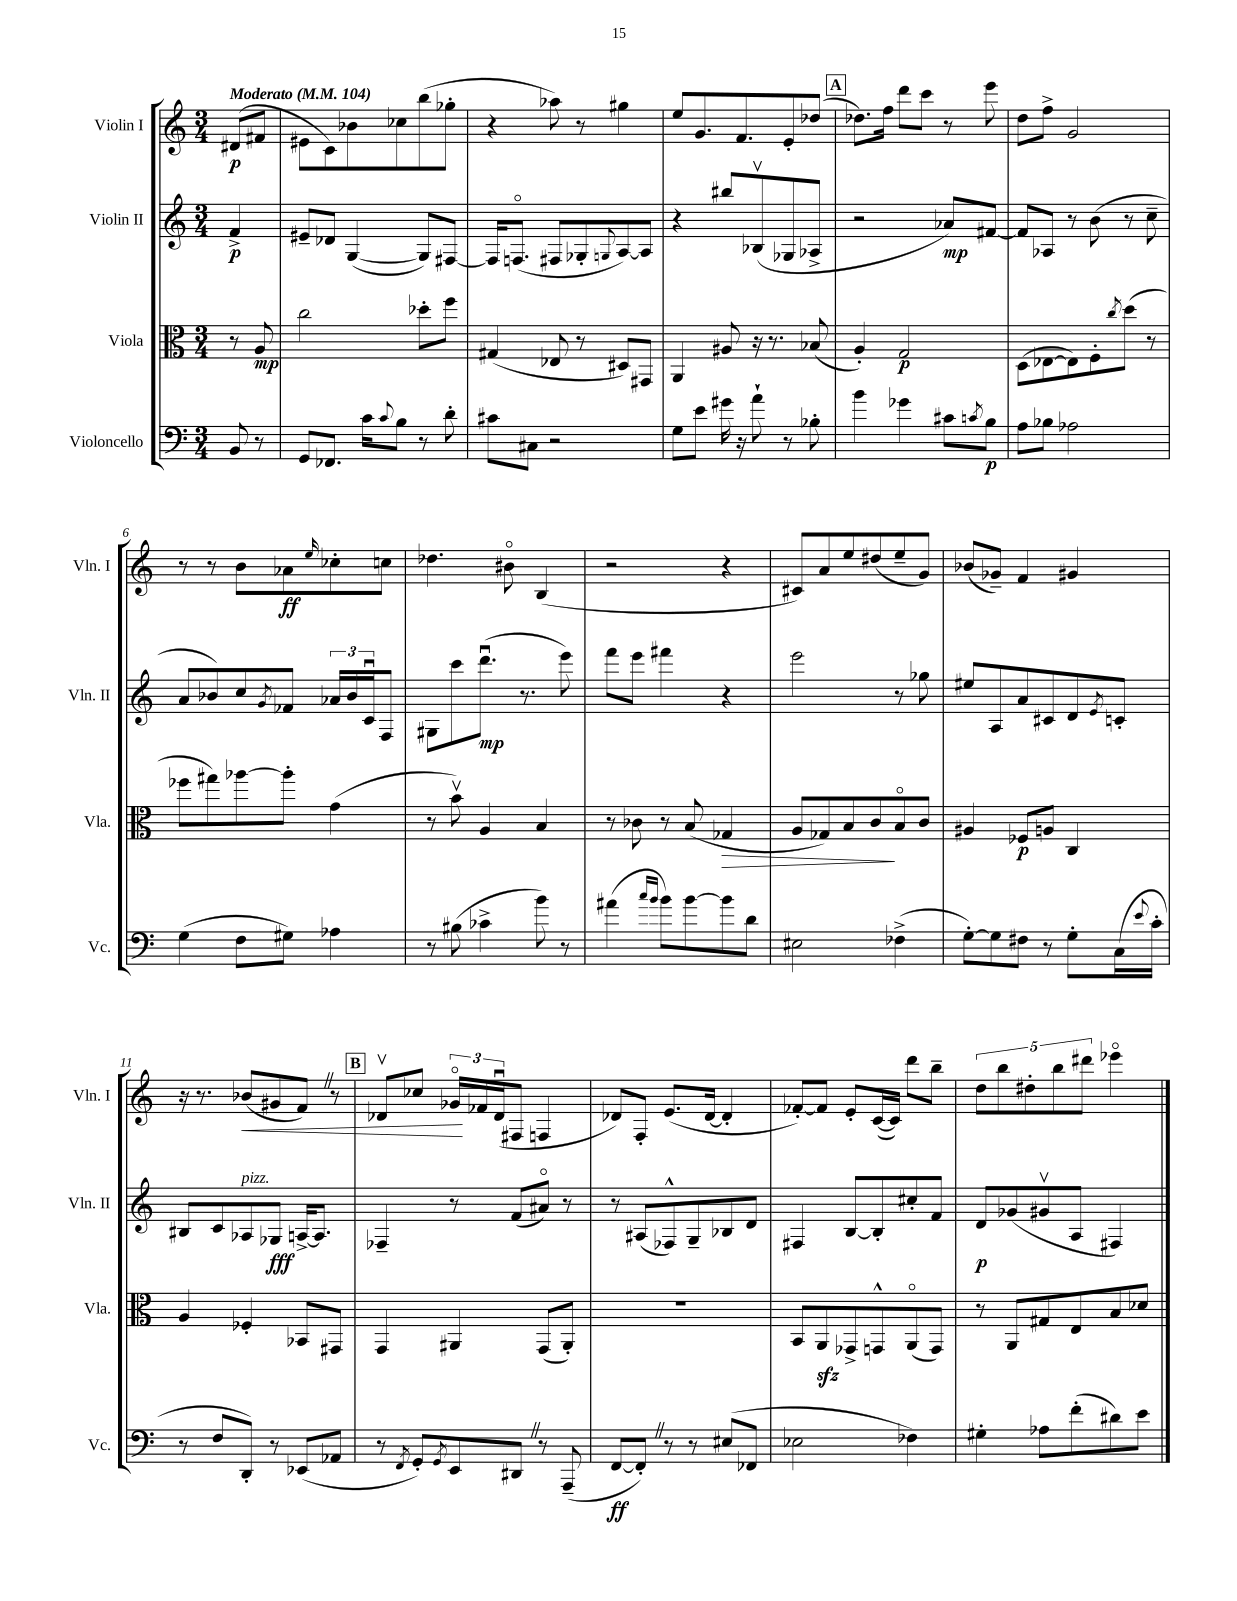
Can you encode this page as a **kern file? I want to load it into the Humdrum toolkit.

**kern	**kern	**kern	**kern
*staff4	*staff3	*staff2	*staff1
*clefF4	*clefC3	*clefG2	*clefG2
*k[]	*k[]	*k[]	*k[]
*M3/4	*M3/4	*M3/4	*M3/4
*MM104	*MM104	*MM104	*MM104
8BB	8r	4f^	(8d#
8r	8A	.	8f#
=	=	=	=
8GG	2cc	8e#~	8e#
8.FF-	.	8d-	8c)
.	.	([4G	8b-
16c	.	.	.
8qqc	.	.	.
8B	.	.	8cc-
8r	8dd-'	8G])	(8bb
8d'	8ff	[8F#	8gg-'
=	=	=	=
8c#	(4G#	16F#]	4r
.	.	(8.Fo	.
8C#	.	.	.
2r	8E-	8F#	8aa-)
.	8r	8G-'	8r
.	.	8qqG	.
.	8D#)	[8A)	4gg#
.	8GG#	8A]	.
=	=	=	=
8G	4AA	4r	8ee
8e	.	.	8.g
16g#	8A#	8bb#	.
16r	.	.	8.f
8a`	16r	(8B-v	.
.	8.r	.	.
8r	.	8G-	8e'
8B-'	(8B-	8A-^	(8dd-
=	=	=	=
4b	4A')	2r	8.dd-)
.	.	.	16ff
4g-	2G	.	8ddd
.	.	.	8ccc
8c#	.	8a-)	8r
8qc	.	.	.
8B	.	[8f#	8eee
=	=	=	=
8A	(8D	8f#]	8dd
8B-	[8E-	8A-	8ff^
2A-	8E-])	8r	2g
.	8F'	(8b	.
.	8qcc	.	.
.	(8dd	8r	.
.	8r	8cc~	.
=	=	=	=
(4G	8ff-	8a	8r
.	8gg#)	8b-)	8r
8F	[8aa-	8cc	8b
.	.	8qg	.
8G#)	8aa-']	8f-	8a-
.	.	.	16qqee
4A-	(4g	24a-	8cc-'
.	.	24b-	.
.	.	24cu	.
.	.	8F	8cc
=	=	=	=
8r	8r	8G#	4.dd-
(8B#	8bv)	8ccc	.
4c-^	4A	(8.dddu	.
.	.	.	8b#o
.	.	8.r	.
8b)	4B	.	(4B
8r	.	8eee)	.
=	=	=	=
(4a#	8r	8fff	2r
.	8c-	8eee	.
16qqcc	.	.	.
16qqb	.	.	.
8b)	8r	4fff#	.
[8b	(8B	.	.
8b]	4G-	4r	4r
8d	.	.	.
=	=	=	=
2E#	8A	2eee	8c#)
.	8G-)	.	8a
.	8B	.	8ee
.	8c	.	(8dd#
(4F-^	8Bo	8r	8ee~
.	8c	8gg-	8g)
=	=	=	=
[8G')	4A#	8ee#	(8b-
8G]	.	8A	8g-~)
8F#	8F-	8a	4f
8r	8A	8c#	.
8G'	4C	8d	4g#
.	.	8qe	.
(16C	.	8c'	.
8qqe	.	.	.
16c'	.	.	.
=	=	=	=
8r	4A	8B#	16r
.	.	.	8.r
8F	.	8c	.
8DD')	4F-'	8A-	(8b-
8r	.	8G-	8g#
(8EE-	8BB-	[16A^	8f)
.	.	8.A]	.
8AA-	8GG#	.	8r
=	=	=	=
8r	4GG	4F-~	8d-v
8qFF	.	.	.
8GG')	.	.	8cc-
8qGG	.	.	.
8EE	4AA#	8r	24g-o
.	.	.	24f-
.	.	.	(24d-u
8DD#	.	(8f	8F#
8r	(8GG	8a#o)	4F
(8AAA~	8AA#')	8r	.
=	=	=	=
[8FF	2.r	8r	8d-)
8FF'])	.	(8A#	8F'
8r	.	8F-^^)	(8.e
8r	.	8G~	.
.	.	.	[16d-
(8E#	.	8B-	4d-']
8FF-	.	8d	.
=	=	=	=
2E-	8BB	4F#	[8f-')
.	8AA	.	8f-]
.	8GG-^	[8B	8e'
.	8GG^^	8B']	([16c
.	.	.	16c])
4F-)	(8AAo	8cc#'	8ddd
.	8GG)	8f	8bb~
=	=	=	=
4G#'	8r	8d	10dd
.	.	.	10bb
.	8AA	(8g-	.
.	.	.	10dd#'
8A-	8G#	8g#v	.
.	.	.	10bb
(8f'	8E	8A	.
.	.	.	10ddd#
8d#)	8B	4F#)	4eee-o
8e	8d-	.	.
==	==	==	==
*-	*-	*-	*-
